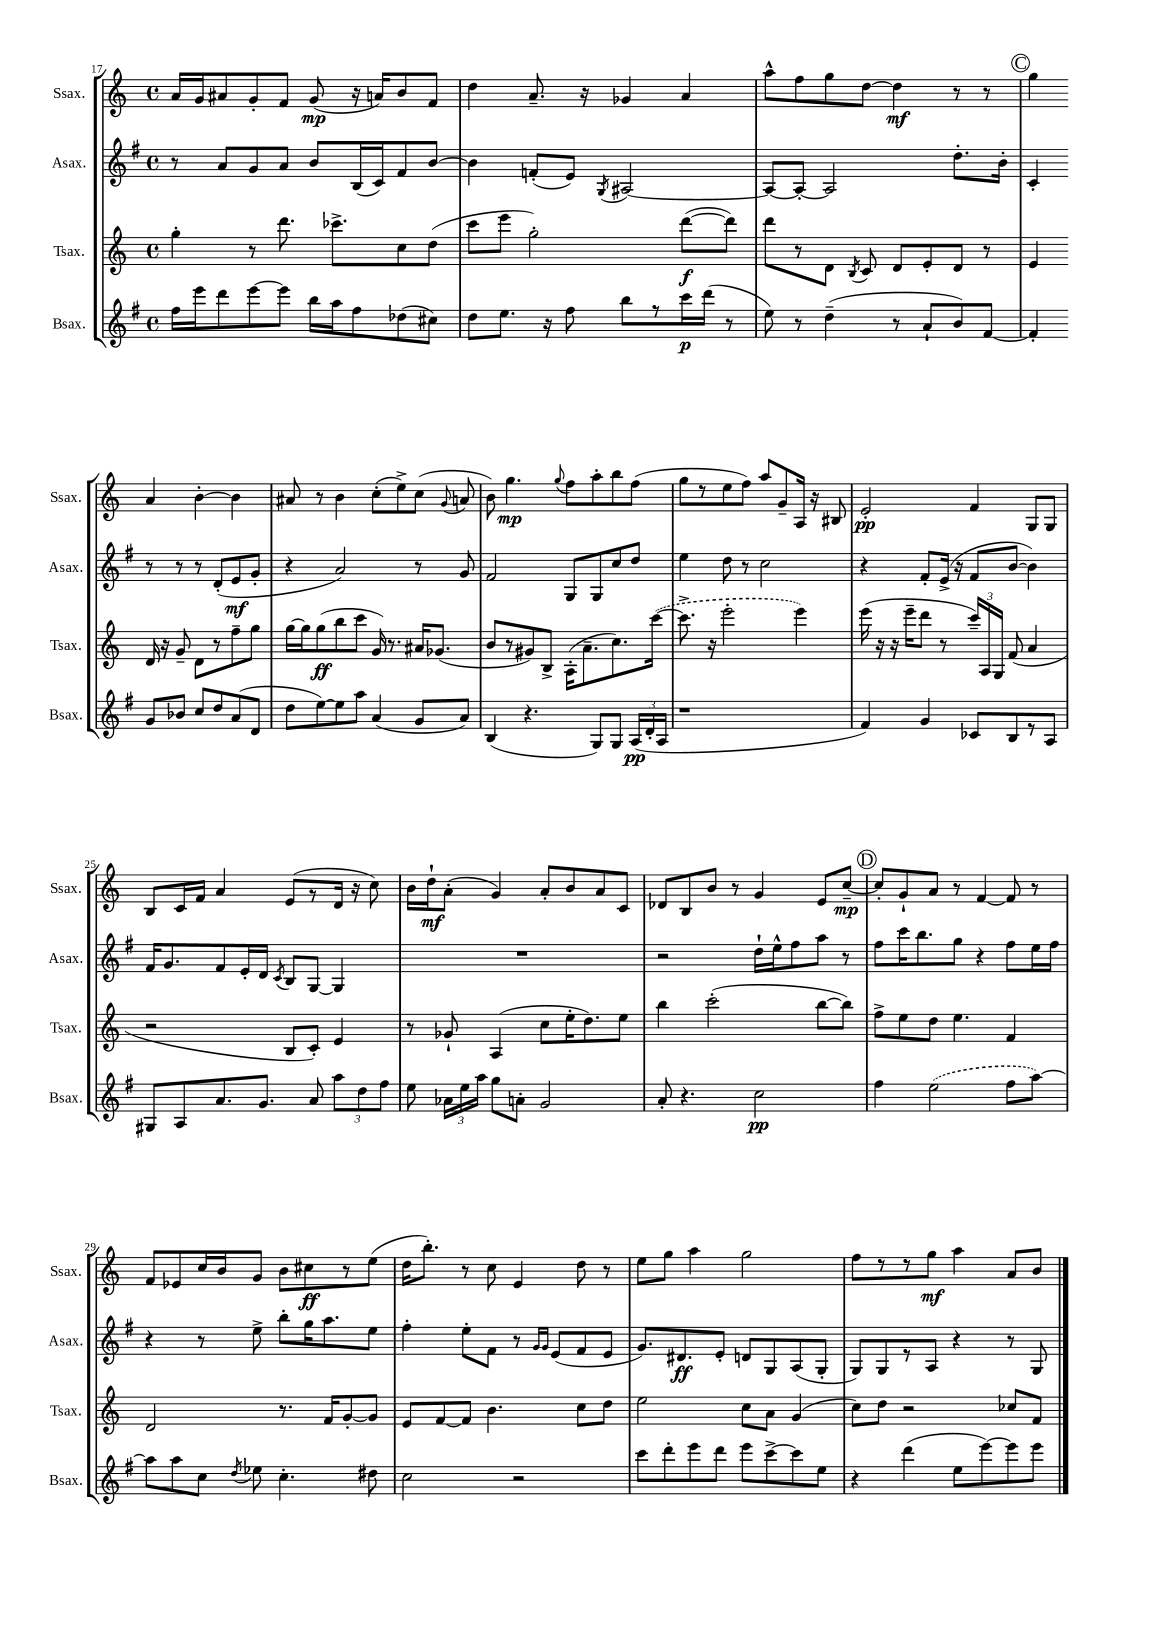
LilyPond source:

<<
\new StaffGroup <<
\new Staff = "s0" \with { instrumentName = "Ssax." shortInstrumentName = "Ssax." } {
    \clef treble \key c \major \defaultTimeSignature \time 4/4
    \autoBeamOff a'16[ g'16 ais'8 g'8-. f'8] g'8\mp( r16 a'16[) b'8 f'8] |
    d''4 a'8.-- r16 ges'4 a'4 |
    a''8[-^ f''8 g''8 d''8]~ d''4\mf r8 r8 |
    \mark \markup { \circle "C" } g''4 a'4 b'4~-. b'4 |
    ais'8 r8 b'4 c''8[-.( e''8->) c''8]( \appoggiatura { g'8 } a'8 |
    b'8) g''4.\mp \appoggiatura { g''8 } f''8[ a''8-. b''8 f''8]( |
    g''8[ r8 e''8 f''8]) a''8[ g'8-- a16] r16 bis8 |
    e'2-.\pp f'4 g8[ g8] |
    b8[ c'16 f'16] a'4 e'8[( r8 d'16] r16 c''8) |
    b'16[ d''16-!\mf a'8]-.( g'4) a'8[-. b'8 a'8 c'8] |
    des'8[ b8 b'8] r8 g'4 e'8[ c''8]~--\mp |
    \mark \markup { \circle "D" } c''8[-. g'8-! a'8] r8 f'4~ f'8 r8 |
    f'8[ ees'8 c''16 b'16 g'8] b'8[ cis''8\ff r8 e''8]( |
    d''16[ b''8.]-.) r8 c''8 e'4 d''8 r8 |
    e''8[ g''8] a''4 g''2 |
    f''8[ r8 r8 g''8]\mf a''4 a'8[ b'8] \bar "|." |
}
\new Staff = "s1" \with { instrumentName = "Asax." shortInstrumentName = "Asax." } {
    \clef treble \key g \major \defaultTimeSignature \time 4/4
    \autoBeamOff r8 a'8[ g'8 a'8] b'8[ b16( c'16) fis'8 b'8]~ |
    b'4 f'8[-.( e'8]) \acciaccatura { g8 } ais2~ |
    ais8[~ ais8]~-. ais2 d''8.[-. b'16]-. |
    \mark \markup { \circle "C" } c'4-. r8 r8 r8 d'8[-.( e'8\mf g'8]-. |
    r4 a'2) r8 g'8 |
    fis'2 g8[ g8 c''8 d''8] |
    e''4 d''8 r8 c''2 |
    r4 fis'8[-. e'16]->( r16 fis'8[ b'8]~ b'4) |
    fis'16[ g'8. fis'8 e'16-. d'16] \acciaccatura { c'8 } b8[ g8]~ g4 |
    R1 |
    r2 d''16[-! e''16-^ fis''8 a''8] r8 |
    \mark \markup { \circle "D" } fis''8[ c'''16 b''8. g''8] r4 fis''8[ e''16 fis''16] |
    r4 r8 e''8-> b''8[-. g''16 a''8. e''8] |
    fis''4-. e''8[-. fis'8] r8 \grace { g'16[ g'16] } e'8[( fis'8 e'8] |
    g'8.[) dis'8.\ff e'8]-. d'8[ g8 a8( g8]-. |
    g8[) g8 r8 a8] r4 r8 g8 \bar "|." |
}
\new Staff = "s2" \with { instrumentName = "Tsax." shortInstrumentName = "Tsax." } {
    \clef treble \key c \major \defaultTimeSignature \time 4/4
    \autoBeamOff g''4-. r8 d'''8. ces'''8.[-> c''8 d''8]( |
    c'''8[ e'''8] g''2-.) d'''8[~\f( d'''8]) |
    d'''8[ r8 d'8] \acciaccatura { b8 } c'8 d'8[ e'8-. d'8] r8 |
    \mark \markup { \circle "C" } e'4 d'16 r16 g'8-- d'8[ r8 f''8-- g''8] |
    g''16[~ g''16 g''8\ff( b''8 c'''8] g'16) r8. ais'16[ ges'8.]( |
    b'8[ r8 gis'8) b8]-> a16[-.( a'8.-- c''8.) \once \slurDashed c'''16]~( |
    c'''8.-> r16 e'''2-. e'''4) |
    e'''16( r16 r16 e'''16[-- d'''8] r8 \tuplet 3/2 { c'''16[--) a16 g16] } f'8( a'4 |
    r2 b8[ c'8]-.) e'4 |
    r8 ges'8-! a4( c''8[ e''16-. d''8.) e''8] |
    b''4 c'''2-.( b''8[~ b''8]) |
    \mark \markup { \circle "D" } f''8[-> e''8 d''8] e''4. f'4 |
    d'2 r8. f'16[ g'8~-. g'8] |
    e'8[ f'8~ f'8] b'4. c''8[ d''8] |
    e''2 c''8[ a'8] g'4( |
    c''8[) d''8] r2 ces''8[ f'8] \bar "|." |
}
\new Staff = "s3" \with { instrumentName = "Bsax." shortInstrumentName = "Bsax." } {
    \clef treble \key g \major \defaultTimeSignature \time 4/4
    \autoBeamOff fis''16[ e'''16 d'''8 e'''8~ e'''8] b''16[ a''16 fis''8 des''8( cis''8]) |
    d''8[ e''8.] r16 fis''8 b''8[ r8 c'''16\p d'''16]( r8 |
    e''8) r8 d''4--( r8 a'8[-! b'8) fis'8]~ |
    \mark \markup { \circle "C" } fis'4-. g'8[ bes'8] c''8[ d''8 a'8( d'8] |
    d''8[ e''8~) e''8 a''8] a'4( g'8[ a'8]) |
    b4( r4. g8[) g8] \tuplet 3/2 { a16[\pp( d'16-. a16] } |
    r1 |
    fis'4) g'4 ces'8[ b8 r8 a8] |
    gis8[ a8 a'8. g'8.] a'8 \tuplet 3/2 { a''8[ d''8 fis''8] } |
    e''8 \tuplet 3/2 { aes'16[ e''16 a''16] } g''8[ a'8]-. g'2 |
    a'8-. r4. c''2\pp |
    \mark \markup { \circle "D" } fis''4 \once \slurDashed e''2( fis''8[ a''8]~) |
    a''8[ a''8 c''8] \acciaccatura { d''8 } ees''8 c''4.-. dis''8 |
    c''2 r2 |
    c'''8[ d'''8-. e'''8 d'''8] e'''8[ c'''8~-> c'''8 e''8] |
    r4 d'''4( e''8[ e'''8~) e'''8 e'''8] \bar "|." |
}
>>
>>
\layout { \context { \Score currentBarNumber = #17 } }
